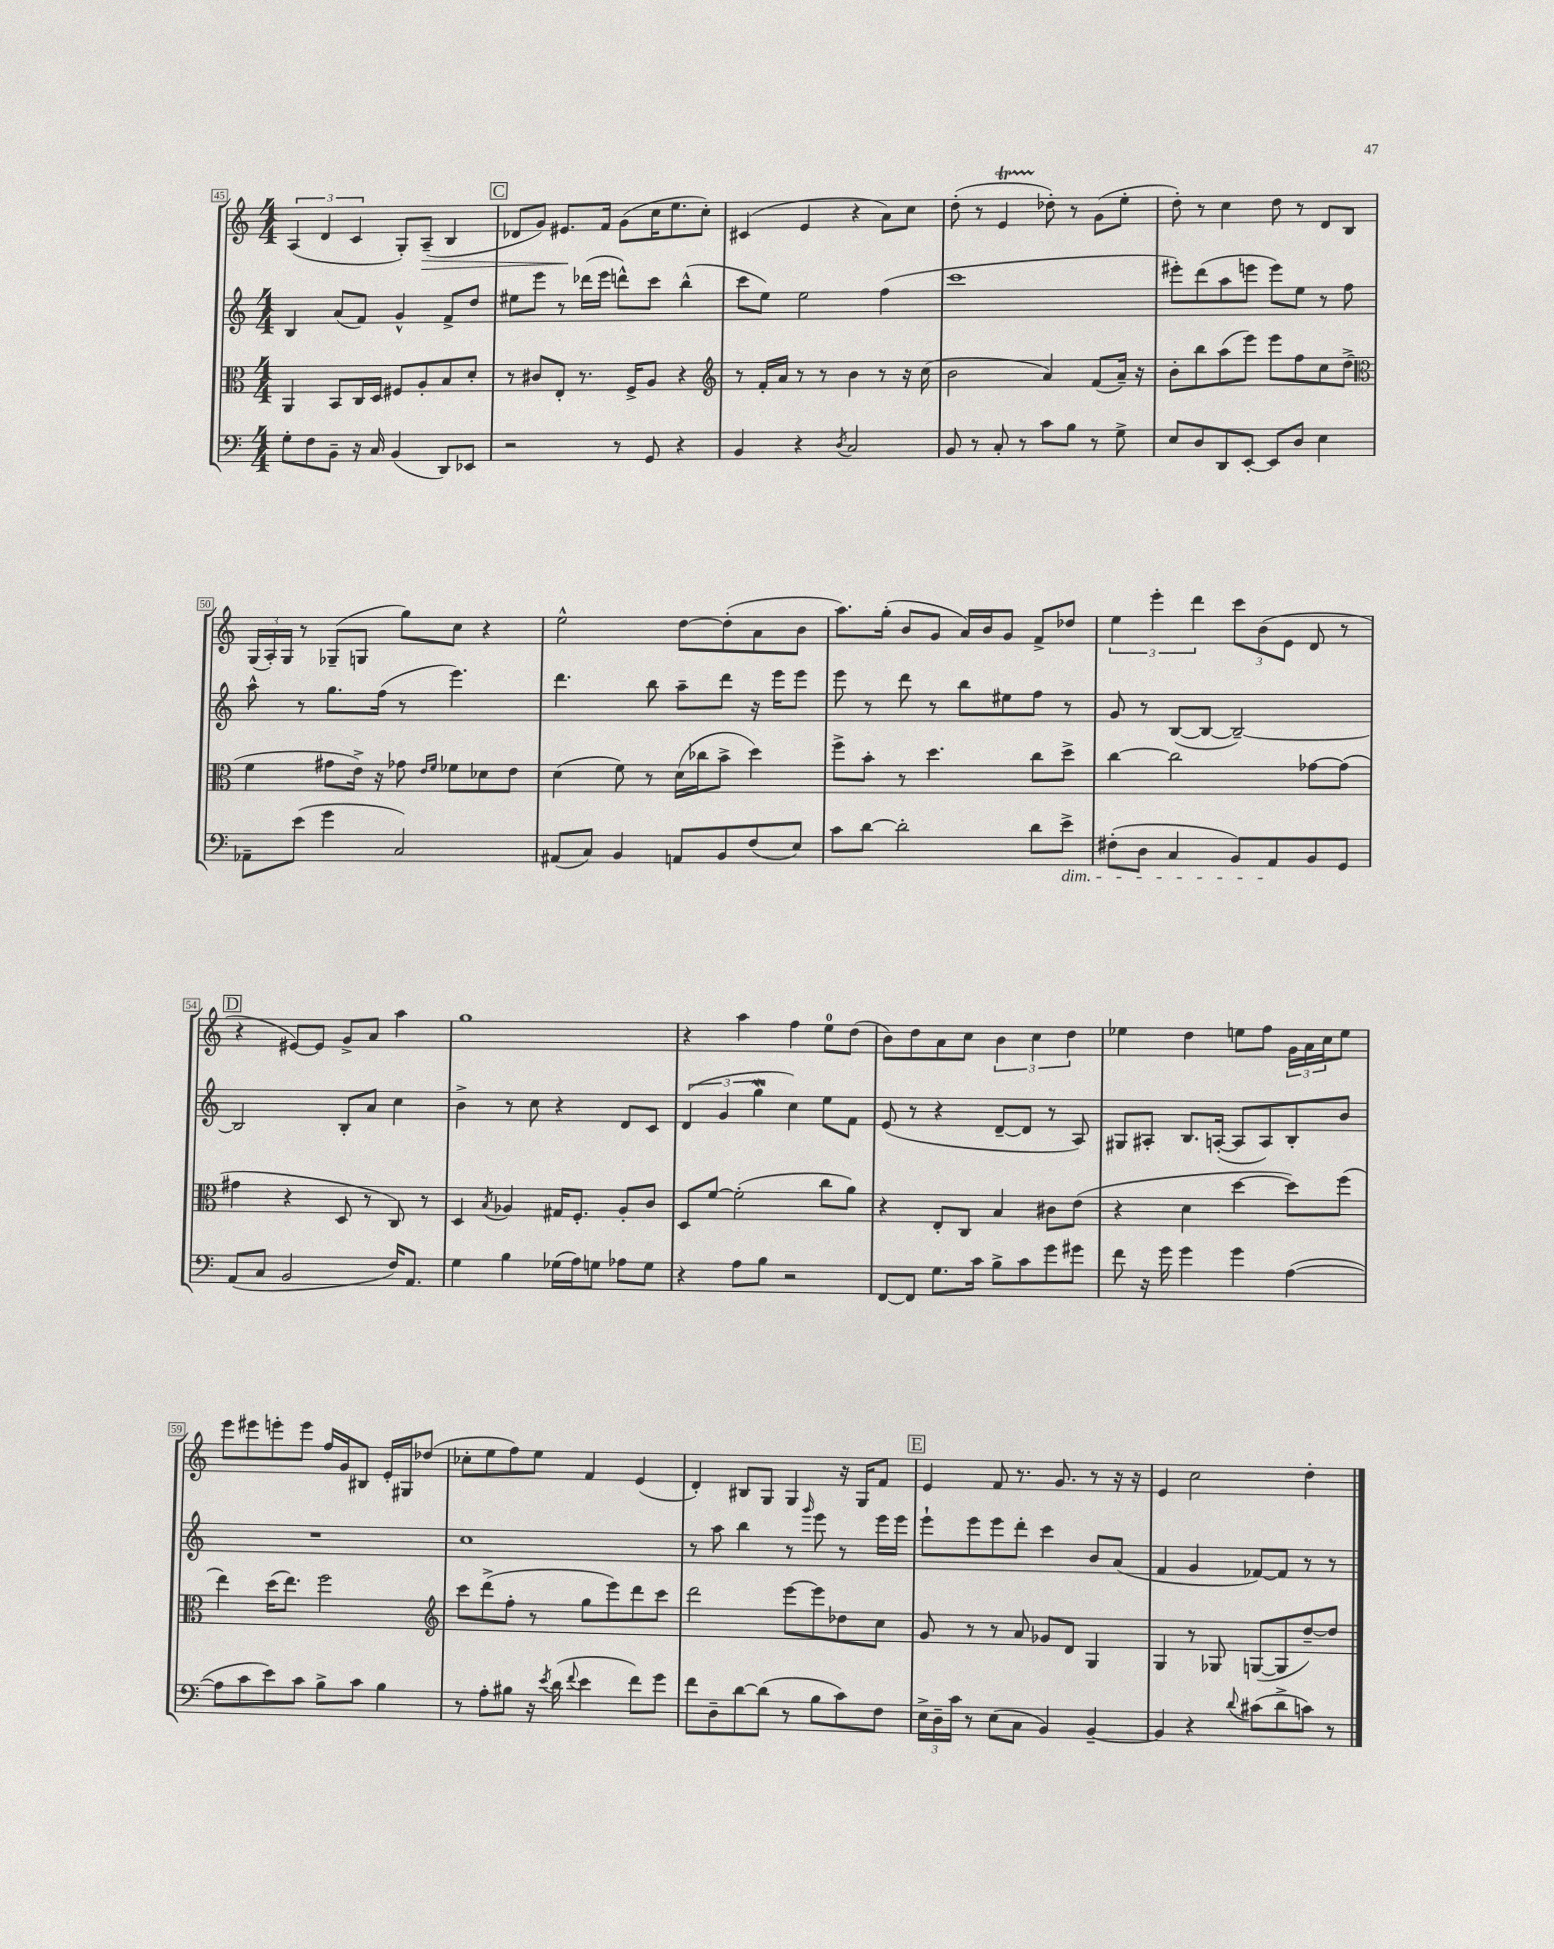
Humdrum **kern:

**kern	**kern	**kern	**kern	**dynam
*part4	*part3	*part2	*part1	*part1
*staff4	*staff3	*staff2	*staff1	*staff1
*clefF4	*clefC3	*clefG2	*clefG2	*
*k[]	*k[]	*k[]	*k[]	*
*M4/4	*M4/4	*M4/4	*M4/4	*
=45	=45	=45	=45	=45
8G'\L	4AA/	4B/	(6A/	.
8F\	.	.	.	.
.	.	.	6d/	.
8BB~\J	8BB/L	(8a/L	.	.
.	.	.	6c/	.
16r	16C/L	8f/J)	.	.
16C/	16D/JJ	.	.	.
(4BB/	8F#X/L	4g^^/	8G'/L)	.
!	!	!	!	!LO:HP:b
.	8A'/	.	(8A~/J	>
8DD/L)	8B/	8f^/L	4B/	.
8EE-X/J	8d'/J	8dd/J	.	.
!!LO:REH:place=s1:t=C
=46	=46	=46	=46	=46
2r	8r	8ee#X\L	8d-X/L	.
.	8c#X/L	8eee\J	8g/J)	.
.	8E'/J	8r	8.e#X/L	.
.	8.r	(16ddd-X\LL	.	.
.	.	16eee\JJ	16f/Jk	]
8r	.	8dddn^^\L)	(8g\L	.
.	16F^/KL	.	.	.
8GG/	8A/J	8ccc\J	16cc\K	.
.	.	.	8.ee\	.
4r	4r	(4bb^^\	.	.
.	.	.	8cc'\J)	.
=47	=47	=47	=47	=47
*	*clefG2	*	*	*
4BB/	8r	8ccc\L	(4c#X/	.
.	16f'/LL	8ee\J)	.	.
.	16a/JJ	.	.	.
4r	8r	2ee\	4e/	.
.	8r	.	.	.
8qD/	.	.	.	.
2C/	4b\	.	4r	.
.	8r	(4ff\	8a\L)	.
.	16r	.	8cc\J	.
.	(16cc\	.	.	.
=48	=48	=48	=48	=48
8BB/	2b\	1ccc	(8dd'\	.
8r	.	.	8r	.
8C'/	.	.	4et/	.
8r	.	.	.	.
8c\L	4a/)	.	8dd-X'\)	.
8B\J	.	.	8r	.
8r	(8f/L	.	(8g\L	.
8G^\	16a~/Jk)	.	8ee'\J	.
.	16r	.	.	.
=49	=49	=49	=49	=49
8E/L	8b'\L	8eee#X'\L)	8dd'\)	.
8D/	8bb\	(8ddd\	8r	.
8DD/	(8aa\	8aa\	4cc\	.
[8EE'/J	8eee\J)	8eeen\J	.	.
8EE/L]	8eee\L	8eee\L)	8dd\	.
8D/J	8ff\	8ee\J	8r	.
4E\	8cc\	8r	8d/L	.
.	(8dd^\J	8ff\	8B/J	.
!!LO:LB:g=z
=50	=50	=50	=50	=50
*	*clefC3	*	*	*
8AA-X~\L	4f\	8aa^^\	(24G/LL	.
.	.	.	24A'/)	.
.	.	.	24G/JJ	.
(8e\J	.	8r	8r	.
4g\	8g#X\L	8.gg\L	(8G-X~/L	.
.	16e^\Jk)	.	8Gn/J	.
.	16r	(16ff\Jk	.	.
2C/)	8g-X\	8r	8gg\L)	.
.	16qqe/LL	.	.	.
.	16qqf/JJ	.	.	.
.	8f-X\L	4.eee\)	8cc\J	.
.	8d-X\	.	4r	.
.	8e\J	.	.	.
=51	=51	=51	=51	=51
(8AA#X/L	(4d\	4.ddd\	2ee^^\	.
8C/J)	.	.	.	.
4BB/	8f\)	.	.	.
.	8r	8bb\	.	.
8AAn/L	(16d\LL	8aa~\L	[8dd\L	.
.	16cc-X\J	.	.	.
8BB/	8b^\J	8ddd\J	(8dd'\]	.
(8F/	4dd\)	16r	8a\	.
.	.	16eee\KL	.	.
8E/J)	.	8eee\J	8b\J	.
=52	=52	=52	=52	=52
8c\L	8ff^\L	8eee\	8.aa\L)	.
[8d\J	8b'\J	8r	.	.
.	.	.	(16gg'\Jk	.
2d'\]	8r	8ddd\	8b/L	.
.	4.dd\	8r	8g/J	.
.	.	8bb\L	16a/LL)	.
.	.	.	16b/J	.
.	.	8ee#X\	8g/J	.
8d\L	8cc\L	8ff\J	8f^/L	.
!LO:TX:b:i:t=dim.	!	!	!	!
8e^\J	8dd^\J	8r	8dd-X/J	.
=53	=53	=53	=53	=53
(8F#X'\L	[4cc\	8g/	6ee\	.
8D\J	.	8r	.	.
.	.	.	6eee'\	.
4C/	2cc\]	([8B/L	.	.
.	.	.	6ddd\	.
.	.	8B/J_	.	.
8BB/L)	.	2B~/_)	12ccc\L	.
.	.	.	(12b\	.
8AA/	.	.	.	.
.	.	.	12e\J	.
8BB/	[8g-X\L	.	8d/	.
8GG/J	(8g-\J]	.	8r	.
!!LO:LB:g=z
!!LO:REH:place=s1:t=D
=54	=54	=54	=54	=54
(8AA/L	4g#X\	2B/]	4r	.
8C/J	.	.	.	.
2BB/	4r	.	[8e#X/L)	.
.	.	.	8e#/J]	.
.	8D/	8B'/L	8g^/L	.
.	8r	8a/J	8a/J	.
16F/KL)	8C/)	4cc\	4aa\	.
8.AA/J	.	.	.	.
.	8r	.	.	.
=55	=55	=55	=55	=55
4G\	4D/	4b^\	1gg	.
.	8qB/	.	.	.
4B\	4A-X/	8r	.	.
.	.	8cc\	.	.
(16G-X\LL	16G#X/KL	4r	.	.
16A\J)	8.F'/J	.	.	.
8Gn\J	.	.	.	.
8A-X\L	8A-'/L	8d/L	.	.
8G\J	8c/J	8c/J	.	.
=56	=56	=56	=56	=56
4r	8D/L	(6d/	4r	.
.	[8f/J	.	.	.
.	.	6g/	.	.
8A\L	(2f'\]	.	4aa\	.
.	.	6ggW\	.	.
8B\J	.	.	.	.
2r	.	4cc\)	4ff\	.
.	8cc\L	8ee\L	8ee\L	.
.	8a\J)	8f\J	(8dd\J	.
=57	=57	=57	=57	=57
[8FF/L	4r	(8e/	8b\L)	.
8FF/J]	.	8r	8dd\	.
8.G\L	8E'/L	4r	8a\	.
.	8C/J	.	8cc\J	.
16c\Jk	.	.	.	.
8B^\L	4B/	[8d~/L	6b\	.
8c\	.	8d/J]	.	.
.	.	.	6cc\	.
8g\	8c#X\L	8r	.	.
.	.	.	6dd\	.
8g#X\J	(8e\J	8A/)	.	.
=58	=58	=58	=58	=58
8f\	4r	8G#X/L	4ee-X\	.
16r	.	8A#X'/J	.	.
16g\	.	.	.	.
4g\	4d\	8.B/L	4dd\	.
.	.	([16An'/Jk	.	.
4g\	[4dd\	8A/L]	8een\L	.
.	.	8A/)	8ff\J	.
([4A\	8dd\L])	8B'/	24g\LL	.
.	.	.	24a\	.
.	.	.	24cc\J	.
.	(8ff\J	8b/J	8ee\J	.
!!LO:LB:g=z
=59	=59	=59	=59	=59
8A\L]	4ee\)	1r	8eee\L	.
8c\	.	.	8eee#X\	.
8e\)	(16dd\KL	.	8eeen'\	.
.	8.ee\J)	.	.	.
8c\J	.	.	8eee\J	.
8B^\L	2ff\	.	16ff/LL	.
.	.	.	16g/J	.
8c\J	.	.	8B#X/J	.
4B\	.	.	16e'/LL	.
.	.	.	16G#X/J	.
.	.	.	(8dd-X/J	.
=60	=60	=60	=60	=60
*	*clefG2	*	*	*
8r	8ccc\L	1cc	8cc-X'\L	.
8A'\L	(8ddd^\	.	8ee\	.
8B#X\J	8ff'\J	.	8ff\)	.
16r	8r	.	8ee\J	.
8qe/	.	.	.	.
(16d\	.	.	.	.
8qqf/	.	.	.	.
4e\	8gg\L	.	4f/	.
.	8eee\)	.	.	.
8f\L)	8ddd\	.	(4e/	.
8g\J	8ccc\J	.	.	.
=61	=61	=61	=61	=61
8f\L	2ddd\	8r	4d'/)	.
8D~\	.	8aa\	.	.
[8d\	.	4bb\	8B#X/L	.
(8d\J]	.	.	8G/J	.
8r	[8eee\L	8r	4G/	.
.	.	16qqggg/	.	.
8B\L	8eee\]	8eee\	.	.
8c\)	8dd-X\	8r	16r	.
.	.	.	16G/KL	.
8F\J	8cc\J	16eee\LL	8f/J	.
.	.	16eee\JJ	.	.
!!LO:REH:place=s1:t=E
=62	=62	=62	=62	=62
24E^\LL	8g/	8eee`\L	4e/	.
24D~\	.	.	.	.
24c\JJ	.	.	.	.
8r	8r	8eee\	.	.
(8E\L	8r	8eee\	8f/	.
8C\J	8a/	8ddd'\J	8.r	.
4BB/)	8g-X/L	4ccc\	.	.
.	.	.	8.g/	.
.	8d/J	.	.	.
[4BB~/	4G/	8b/L	8r	.
.	.	(8a/J	16r	.
.	.	.	16r	.
=63	=63	=63	=63	=63
4BB/]	4G/	4f/	4e/	.
4r	8r	4g/	2cc\	.
.	8G-X/	.	.	.
8qqd/	.	.	.	.
(8c#X\L	([8Gn/L	[8f-X/L)	.	.
8d^\	8G/]	8f-/J]	.	.
8cn\J)	[8dd~/)	8r	4dd'\	.
8r	8dd/J]	8r	.	.
==	==	==	==	==
*-	*-	*-	*-	*-
